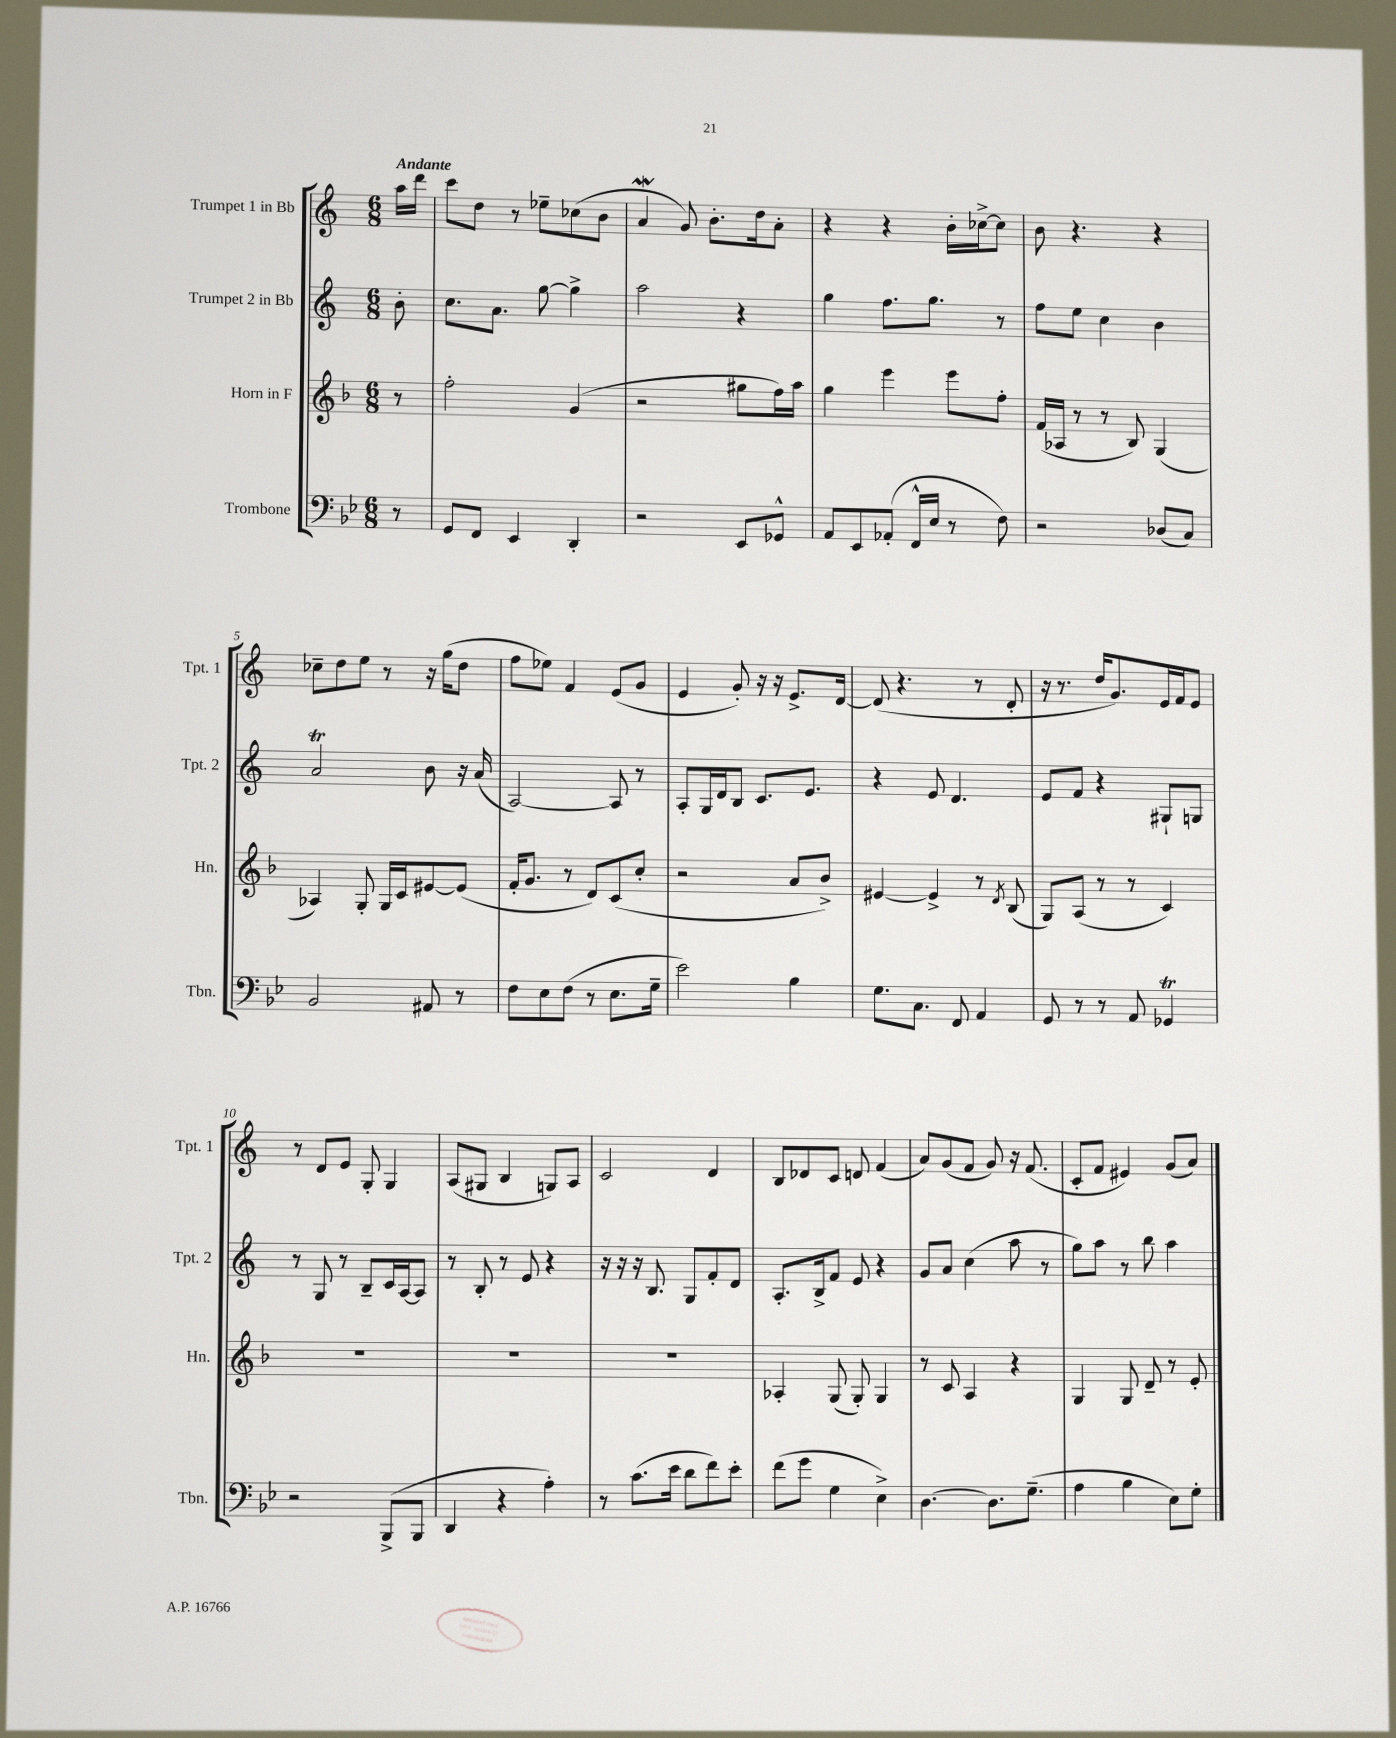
<<
\new StaffGroup <<
\new Staff = "s0" \with { instrumentName = "Trumpet 1 in Bb" shortInstrumentName = "Tpt. 1" } {
    \clef treble \key c \major \numericTimeSignature \time 6/8 \partial 8 \tempo "Andante"
    a''16 d'''16 |
    c'''8 d''8 r8 ees''8-- ces''8( b'8 |
    a'4\mordent g'8) b'8.-. d''16 a'8-. |
    r4 r4 b'16-. ces''16~-> ces''8 |
    b'8 r4. r4 |
    ces''8-- d''8 e''8 r8 r16 g''16( d''8 |
    f''8 ees''8) f'4 e'8( g'8 |
    e'4 g'8-.) r16 r16 e'8.-> d'16~ |
    d'8( r4. r8 d'8-. |
    r16 r8. d''16 g'8.) e'16 f'16 e'8 |
    r8 d'8 e'8 g8-. g4 |
    a8( gis8 b4 g8) a8 |
    c'2 d'4 |
    b8 des'8 c'8 d'8 f'4( |
    a'8) g'8( f'8 g'8) r16 f'8.( |
    c'8-. f'8 eis'4) g'8( a'8) \bar "|." |
}
\new Staff = "s1" \with { instrumentName = "Trumpet 2 in Bb" shortInstrumentName = "Tpt. 2" } {
    \clef treble \key c \major \numericTimeSignature \time 6/8 \partial 8
    b'8-. |
    c''8. a'8. g''8~ g''4-> |
    a''2 r4 |
    g''4 f''8. g''8. r8 |
    f''8 e''8 c''4 b'4 |
    a'2\trill b'8 r16 a'16( |
    a2~) a8 r8 |
    a8-. g16 d'16 b8 c'8. e'8. |
    r4 e'8 d'4. |
    e'8 f'8 r4 gis8-! g8 |
    r8 g8 r8 b8-- c'16 a16~ a8 |
    r8 b8-. r8 e'8 r4 |
    r16 r16 r16 b8. g8 f'8-. d'8 |
    a8.-. b16-> f'8 e'8 r4 |
    g'8 a'8 c''4( a''8 r8 |
    g''8) a''8 r8 b''8 a''4 \bar "|." |
}
\new Staff = "s2" \with { instrumentName = "Horn in F" shortInstrumentName = "Hn." } {
    \clef treble \key f \major \numericTimeSignature \time 6/8 \partial 8
    r8 |
    f''2-. g'4( |
    r2 gis''8 f''16) a''16 |
    g''4 e'''4 e'''8 f''8-. |
    f'16( aes16 r8 r8 bes8) g4( |
    aes4) g8-. g16 c'16 eis'8~ eis'8( |
    f'16-. g'8. r8 d'8) c'8( c''8-. |
    r2 a'8 bes'8->) |
    eis'4~ eis'4-> r8 \acciaccatura { d'8 } bes8( |
    g8) a8( r8 r8 c'4) |
    R2. |
    R2. |
    R2. |
    aes4-. g8( g8-.) g4 |
    r8 c'8 a4 r4 |
    g4 g8 d'8-- r8 e'8-. \bar "|." |
}
\new Staff = "s3" \with { instrumentName = "Trombone" shortInstrumentName = "Tbn." } {
    \clef bass \key bes \major \numericTimeSignature \time 6/8 \partial 8
    r8 |
    g,8 f,8 ees,4 d,4-. |
    r2 ees,8 ges,8-^ |
    a,8 ees,8 aes,8-.( f,16-^ ees16 r8 f8) |
    r2 des8( c8) |
    bes,2 ais,8 r8 |
    f8 ees8 f8( r8 ees8. g16-- |
    ees'2) bes4 |
    g8. c8. f,8 a,4 |
    g,8 r8 r8 a,8 ges,4\trill |
    r2 bes,,8->( bes,,8 |
    d,4 r4 a4-.) |
    r8 c'8.( ees'16 d'8 f'8) ees'8-. |
    f'8( g'8 g4 ees4->) |
    d4.~ d8. g8.--( |
    a4 bes4 ees8) g8-. \bar "|." |
}
>>
>>
